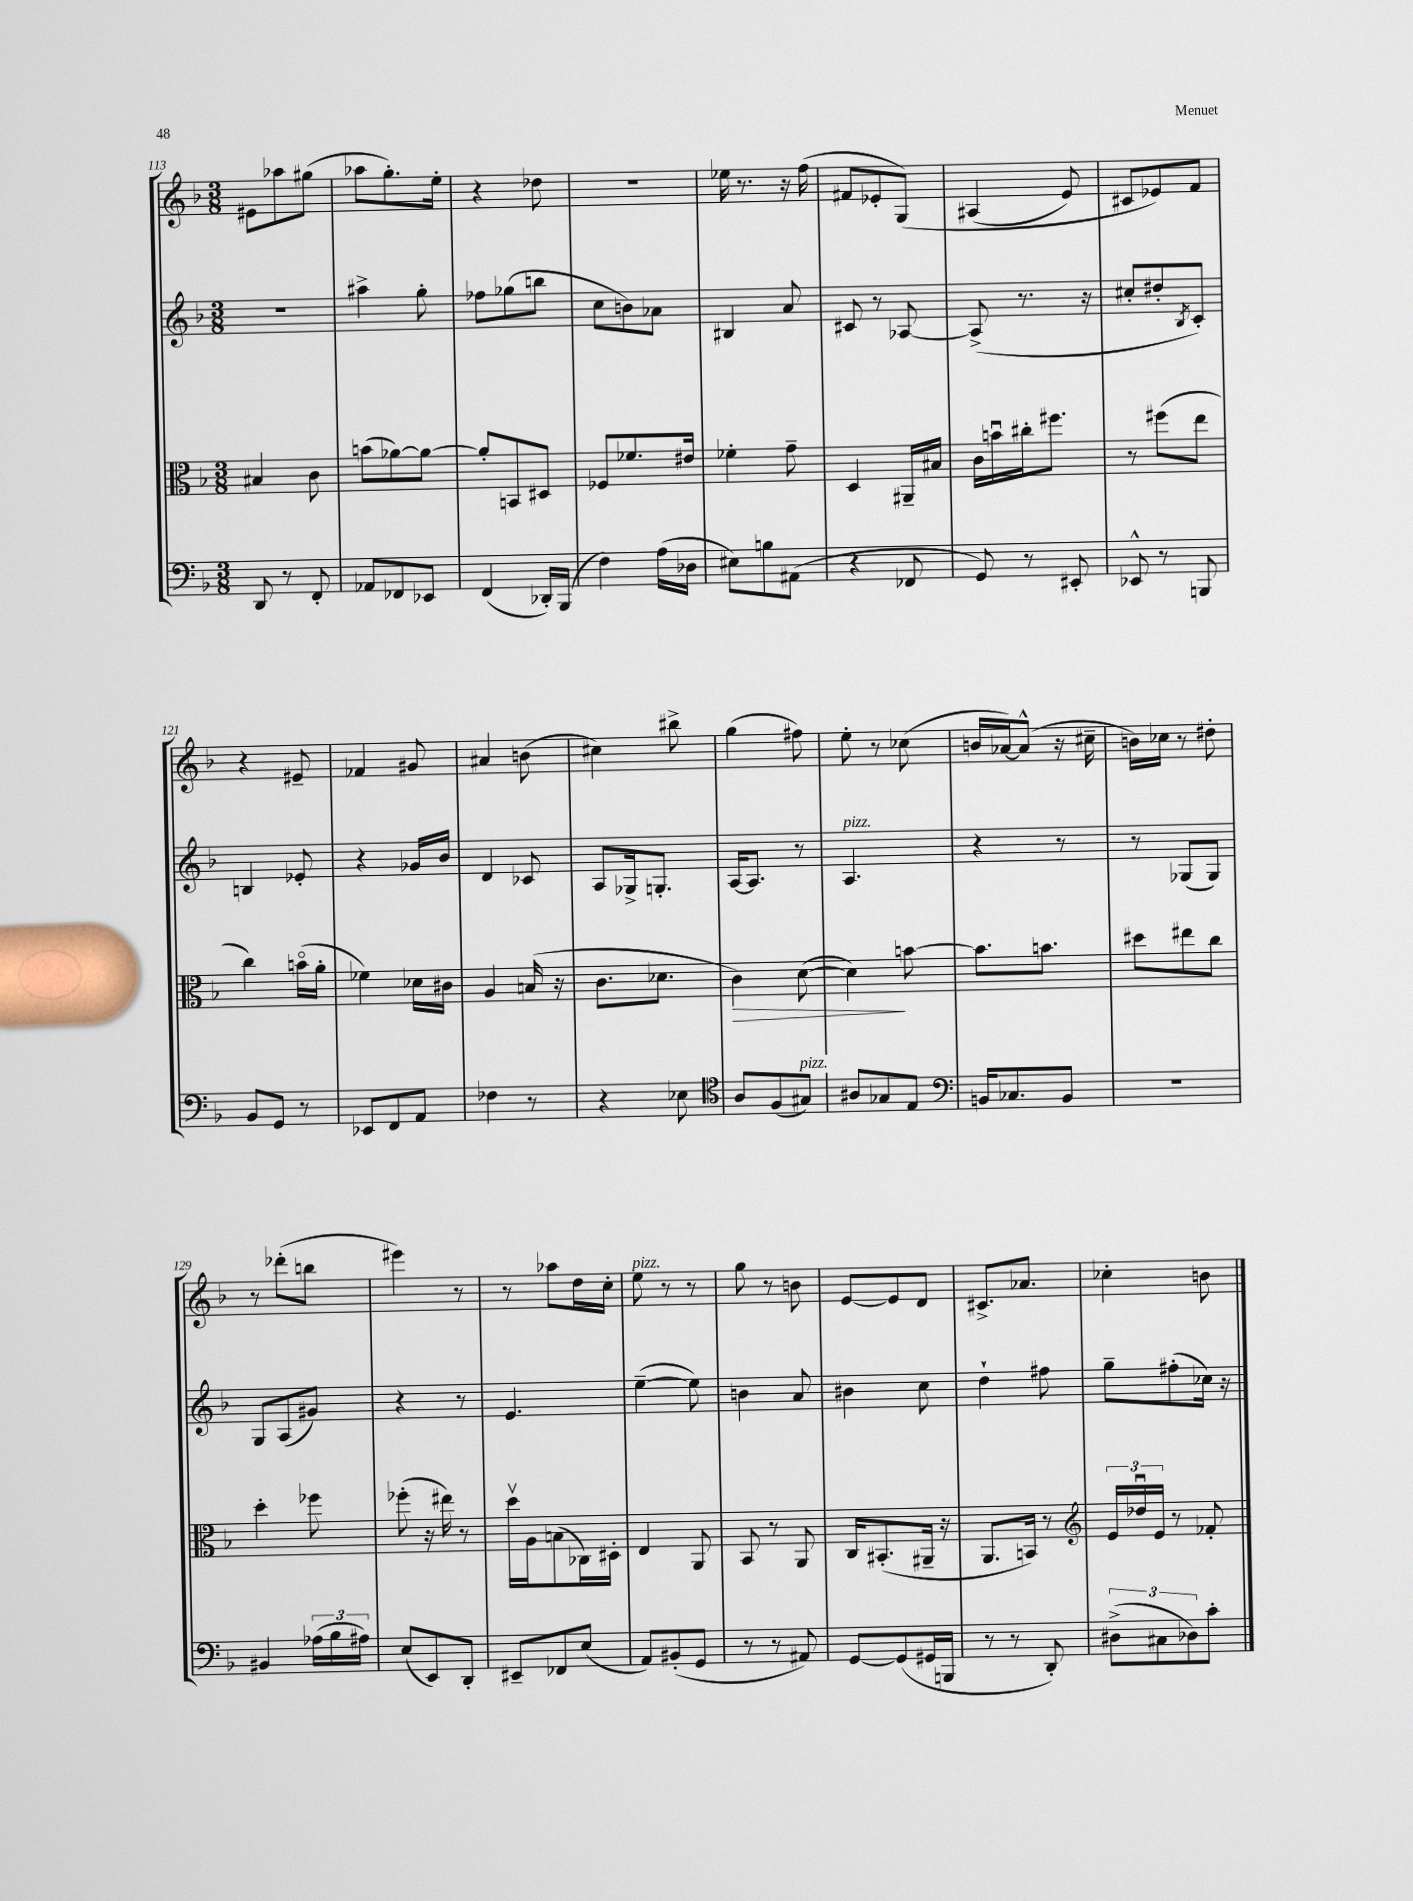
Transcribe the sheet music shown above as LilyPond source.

<<
\new StaffGroup <<
\new Staff = "s0" {
    \clef treble \key f \major \numericTimeSignature \time 3/8
    eis'8 aes''8 gis''8( |
    aes''8 g''8.-.) e''16-. |
    r4 des''8 |
    R4. |
    ees''16 r8. r16 f''16( |
    fis'8 ees'8-. g8)\( |
    ais4( e'8) |
    cis'8 ees'8\) f'8 |
    r4 eis'8-- |
    fes'4 gis'8 |
    ais'4 b'8( |
    cis''4) bis''8-> |
    g''4( fis''8) |
    e''8-. r8 ces''8( |
    b'16 aes'16~) aes'8-^( r16 cis''16-- |
    b'16) ces''16 r8 dis''8-. |
    r8 des'''8-.( b''8 |
    eis'''4) r8 |
    r8 aes''8 d''16 c''16-. |
    e''8^\markup { \italic "pizz." } r8 r8 |
    g''8 r8 b'8 |
    e'8~ e'8 d'8 |
    cis'8.-> aes'8. |
    ces''4-. b'8 \bar "|." |
}
\new Staff = "s1" {
    \clef treble \key f \major \numericTimeSignature \time 3/8
    R4. |
    ais''4-> g''8-. |
    fes''8 ges''8( b''8 |
    c''8 b'8) aes'8 |
    bis4 a'8 |
    cis'8 r8 aes8~ |
    aes8->( r8. r16 |
    cis''8-. dis''8-. \acciaccatura { bes8 } c'8-.) |
    b4 ees'8-. |
    r4 ges'16 bes'16 |
    d'4 ces'8 |
    a8 ges16-> g8.-. |
    a16~ a8. r8 |
    a4.^\markup { \italic "pizz." } |
    r4 r8 |
    r8 ges8( ges8) |
    g8 a8( gis'8) |
    r4 r8 |
    e'4. |
    e''4~--( e''8) |
    b'4 a'8 |
    bis'4 c''8 |
    d''4-! fis''8 |
    g''8-- fis''8-.( ces''16) r16 \bar "|." |
}
\new Staff = "s2" {
    \clef alto \key f \major \numericTimeSignature \time 3/8
    bis4 c'8 |
    b'8( aes'8~) aes'8~ |
    aes'8-. b,8 dis8 |
    fes8 fes'8. eis'16 |
    fes'4-. g'8-- |
    d4 ais,16-- bis16 |
    c'16 b'16\downbow cis''16-. fis''8. |
    r8 fis''8( e''8 |
    c''4) b'16\flageolet( a'16-. |
    fes'4) des'16 cis'16 |
    a4 b16( r16 |
    c'8. des'8. |
    c'4\>) d'8~( |
    d'4\!) b'8~ |
    b'8. b'8. |
    dis''8 eis''8 c''8 |
    d''4-. fes''8 |
    fes''8-.( r16 eis''16) r8 |
    d''16\upbow a16 b8( ces16) dis16-. |
    e4 a,8 |
    bes,8 r8 a,8 |
    c16 bis,8.-.( ais,16-- r16 |
    a,8. b,16) r8 |
    \clef treble \tuplet 3/2 { e'16 des''16\downbow e'16 } r8 fes'8-. \bar "|." |
}
\new Staff = "s3" {
    \clef bass \key f \major \numericTimeSignature \time 3/8
    d,8 r8 f,8-. |
    aes,8 fes,8 ees,8 |
    f,4( des,16-.) bes,,16( |
    f4) a16( des16 |
    eis8) b8 ais,8( |
    r4 fes,8 |
    g,8) r8 eis,8-. |
    ees,8-^ r8 b,,8 |
    bes,8 g,8 r8 |
    ees,8 f,8 a,8 |
    fes4 r8 |
    r4 ees8 |
    \clef tenor a8 f8( gis8^\markup { \italic "pizz." }) |
    ais8 ges8 e8 |
    \clef bass b,16 ces8. b,8 |
    R4. |
    bis,4 \tuplet 3/2 { aes16( bes16 ais16) } |
    e8( e,8) d,8-. |
    eis,8-- fes,8 e8( |
    a,8) bis,8-.( g,8 |
    r8 r8 ais,8) |
    g,8~ g,8( gis,16 b,,16 |
    r8 r8 d,8-.) |
    \tuplet 3/2 { dis8->( cis8 des8) } c'8-. \bar "|." |
}
>>
>>
\layout { \context { \Score currentBarNumber = #113 } }
